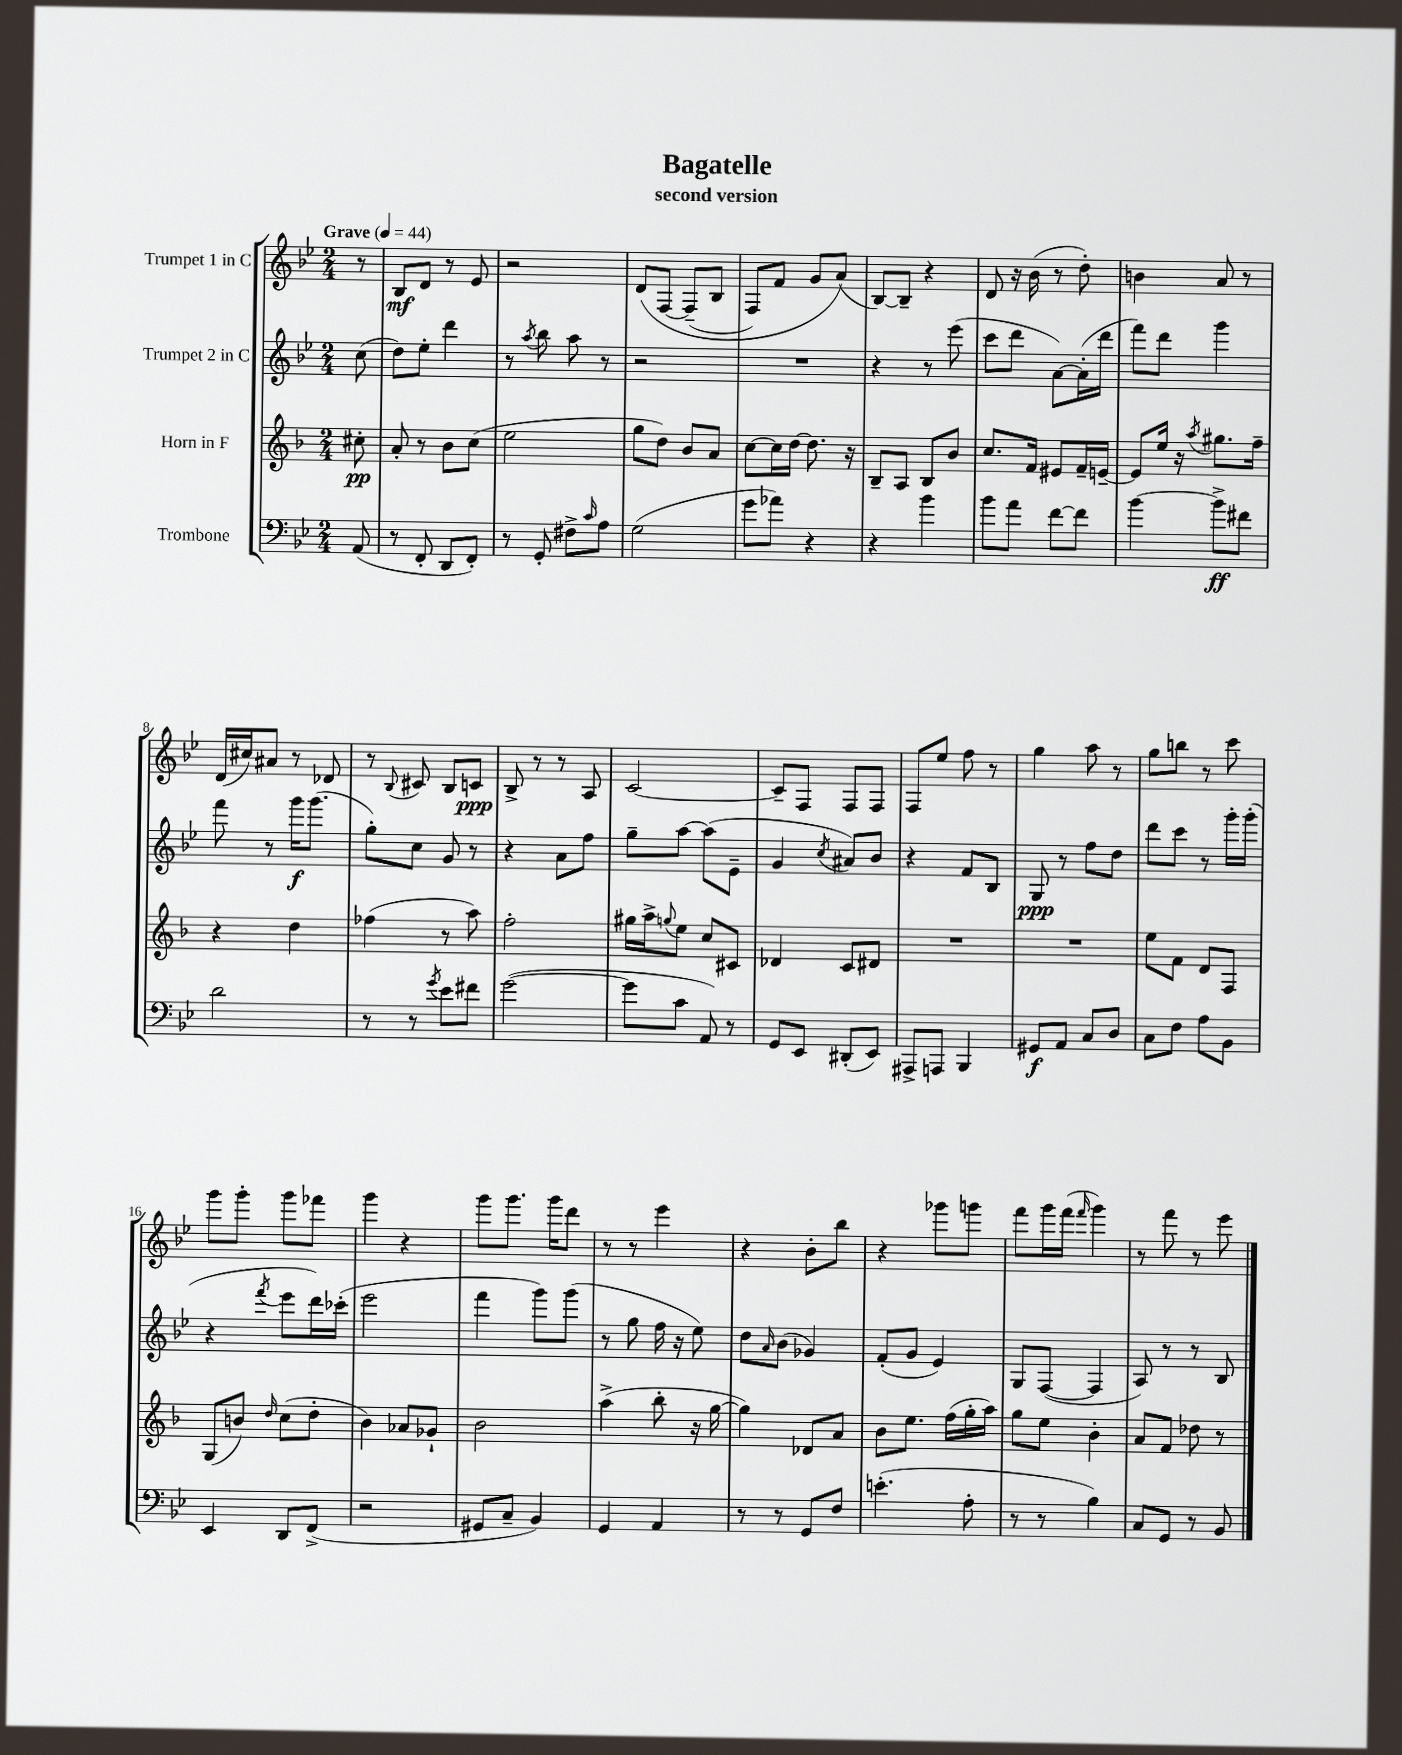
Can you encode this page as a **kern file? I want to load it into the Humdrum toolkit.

**kern	**kern	**kern	**kern
*staff4	*staff3	*staff2	*staff1
*clefF4	*clefG2	*clefG2	*clefG2
*k[b-e-]	*k[b-]	*k[b-e-]	*k[b-e-]
*M2/4	*M2/4	*M2/4	*M2/4
*MM44	*MM44	*MM44	*MM44
(8AA/	8cc#'\	(8cc\	8r
=	=	=	=
8r	8a'/	8dd\L)	8B-/L
8FF'/	8r	8ee-'\J	8d/J
8DD/L	8b-\L	4ddd\	8r
8FF'/J)	(8cc\J	.	8e-/
=	=	=	=
8r	2ee\	8r	2r
.	.	8qaa/	.
8GG'/	.	8bb-\	.
8F#^\L	.	8aa\	.
16qqc/	.	.	.
8A\J	.	8r	.
=	=	=	=
(2G\	8gg\L	2r	&(8d/L
.	8dd\J)	.	[8F/J
.	8b-/L	.	(8F~/]L
.	8a/J	.	8B-/J
=	=	=	=
8g\L	[8cc\L	2r	8F/L)
8a-\J)	16cc\]L	.	8f/J
.	[16dd\JJ	.	.
4r	8.dd\]	.	8g/L
.	.	.	(8a/J&)
.	16r	.	.
=	=	=	=
4r	8B-~/L	4r	[8B-/L)
.	8A/J	.	8B-~/]J
4b-\	8B-/L	8r	4r
.	8b-/J	(8eee-\	.
=	=	=	=
8b-\L	8.cc/L	8ccc\L	8d/
8a\J	.	8ddd\J	16r
.	16f/Jk	.	(16b-\
[8f\L	8e#/L	[8a\L)	8r
8f\]J	16f~/L	(16a'\]L	8dd'\)
.	[16e~/JJ	16ddd\JJ	.
=	=	=	=
[4b-\	8e/]L	8fff\L)	4b\
.	16ee/Jk	8ddd\J	.
.	16r	.	.
.	8qaa/	.	.
8b-^\]L	8.gg#\L	4ggg\	8a/
8f#\J	.	.	8r
.	16ff~\Jk	.	.
=	=	=	=
2d\	4r	8fff\	(16d/LL
.	.	.	16cc#/J)
.	.	8r	8a#/J
.	4dd\	16ggg\LK	8r
.	.	(8.ggg\J	.
.	.	.	8d-/
=	=	=	=
8r	(4ff-\	8gg'\L)	8r
.	.	.	8qqB-/
8r	.	8cc\J	8c#/
8qg/	.	.	.
8e-\L	8r	8g/	8B-/L
8f#\J	8aa\)	8r	8c/J
=	=	=	=
([2g\	2ff'\	4r	8B-^/
.	.	.	8r
.	.	8a\L	8r
.	.	8ff\J	8A/
=	=	=	=
8g\]L	16gg#\LL	8gg~\L	[2c/
.	16aa^\J	.	.
.	8qqgg/	.	.
8c\J	8ee\J	[8aa\J	.
8AA/)	8cc/L	(8aa\]L	.
8r	8c#/J	8e-~\J	.
=	=	=	=
8GG/L	4d-/	4g/	8c~/]L
8EE-/J	.	.	8F/J
.	.	8qcc/	.
(8DD#'/L	8c/L	8a#/L)	8F/L
8EE-/J)	8d#/J	8b-/J	8F/J
=	=	=	=
8AAA#^/L	2r	4r	8F/L
8AAA/J	.	.	8ee-/J
4BBB-/	.	8f/L	8ff\
.	.	8B-/J	8r
=	=	=	=
8GG#/L	2r	8G/	4gg\
8AA/J	.	8r	.
8C/L	.	8ff\L	8aa\
8D/J	.	8dd\J	8r
=	=	=	=
8C\L	8ee\L	8ddd\L	8gg\L
8F\J	8f\J	8ccc\J	8bb\J
8A\L	8d/L	8r	8r
8BB-\J	8F/J	16ggg'\LL	8ccc\
.	.	(16ggg'\JJ	.
=	=	=	=
4EE-/	(8G/L	4r	8ggg\L
.	8b/J)	.	8ggg'\J
.	16qqdd/	8qfff/	.
8DD/L	(8cc\L	8eee-\L	8ggg\L
(8FF^/J	8dd'\J	16ddd\L)	8fff-\J
.	.	(16ccc-'\JJ	.
=	=	=	=
2r	4b-\)	2eee-\	4ggg\
.	8a-/L	.	4r
.	8g-`/J	.	.
=	=	=	=
8GG#/L	2b-\	4fff\	8ggg\L
8C~/J	.	.	8.ggg\J
4BB-/)	.	8ggg\L)	.
.	.	.	16ggg\LK
.	.	(8ggg\J	8ddd\J
=	=	=	=
4GG/	(4aa^\	8r	8r
.	.	8gg\	8r
4AA/	8bb-'\	16ff\	4eee-\
.	.	16r	.
.	16r	8ee-\)	.
.	[16gg\	.	.
=	=	=	=
8r	4gg\])	8dd\L	4r
.	.	16qqa/	.
8r	.	(8b-\J	.
8GG/L	8d-/L	4g-/)	8b-'\L
8F/J	8a/J	.	8bb-\J
=	=	=	=
(4.e'\	8b-\L	(8f'/L	4r
.	8.ee\J	8g/J	.
.	.	4e-/)	8ggg-\L
.	(16ff\LL	.	.
8A'\	16gg'\	.	8ggg\J
.	16aa\JJ)	.	.
=	=	=	=
8r	8gg\L	8G/L	8fff\L
8r	8ee\J	([8F/J	16ggg\L
.	.	.	(16fff\JJ
.	.	.	16qqfff/
4B-\)	4b-'\	4F/]	4ggg\)
=	=	=	=
8C/L	8a/L	8A/)	8r
8GG/J	8f/J	8r	8fff\
8r	8dd-\	8r	8r
8BB-/	8r	8B-/	8eee-\
==	==	==	==
*-	*-	*-	*-
